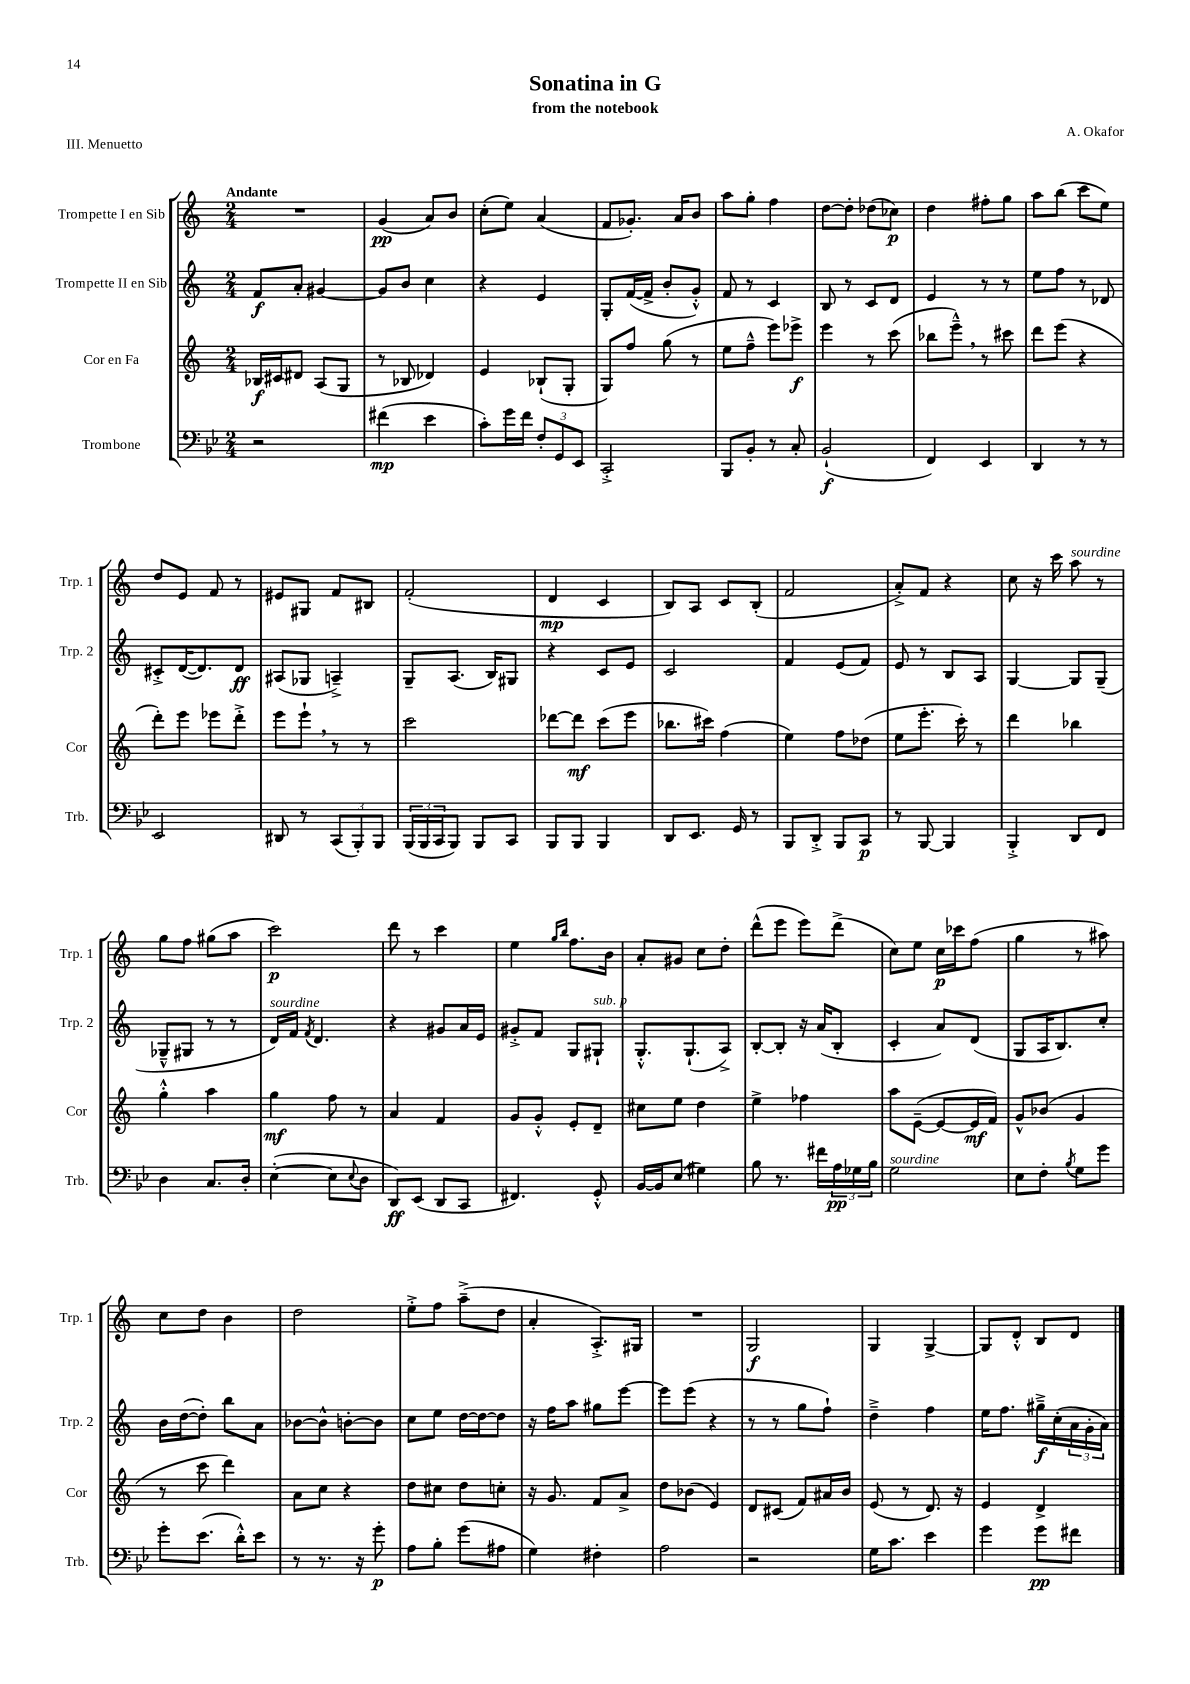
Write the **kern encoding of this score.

**kern	**kern	**kern	**kern
*staff4	*staff3	*staff2	*staff1
*clefF4	*clefG2	*clefG2	*clefG2
*k[b-e-]	*k[]	*k[]	*k[]
*M2/4	*M2/4	*M2/4	*M2/4
2r	16B-/LL	8f/L	2r
.	16c#/J	.	.
.	8d#/J	8a'/J	.
.	(8A/L	[4g#/	.
.	8G/J	.	.
=	=	=	=
(4f#\	8r	8g#/]L	(4g/
.	8B-/	8b/J	.
4e-\	4d-/)	4cc\	8a/L)
.	.	.	8b/J
=	=	=	=
8c'\L)	4e/	4r	(8cc'\L
16g\L	.	.	8ee\J)
16f\JJ	.	.	.
12F'/L	(8B-`/L	4e/	(4a/
12GG/	.	.	.
.	8G'/J	.	.
12EE-/J	.	.	.
=	=	=	=
2CC'^/	8G/L)	8G'/L	8f/L
.	8ff/J	([16f/L	8.g-'/J)
.	.	16f^/]JJ	.
.	(8gg\	8b'/L	.
.	.	.	16a/LK
.	8r	8g'^^/J)	8b/J
=	=	=	=
8BBB-/L	8ee\L	8f/	8aa\L
8BB-'/J	8ff~^^\J	8r	8gg'\J
8r	8eee\L)	4c/	4ff\
8C'/	8eee-^\J	.	.
=	=	=	=
(2BB-`/	4eee\	8B/	[8dd\L
.	.	8r	8dd'\]J
.	8r	8c/L	(8dd-\L
.	(8ccc\	8d/J	8cc-\J)
=	=	=	=
4FF/)	8bb-\L	4e/	4dd\
.	8eee~^^\J)	.	.
4EE-/	8r	8r	8ff#'\L
.	8ccc#\	8r	8gg\J
=	=	=	=
4DD/	8ddd\L	8ee\L	8aa\L
.	(8eee\J	8ff\J	(8bb\J
8r	4r	8r	8ccc\L
8r	.	8d-/	8ee\J)
=	=	=	=
2EE-/	8ddd'\L)	8c#'^/L	8dd/L
.	8eee\J	([16d/K	8e/J
.	.	8.d/])	.
.	8eee-\L	.	8f/
.	8ddd'^\J	8d/J	8r
=	=	=	=
8DD#/	8eee\L	(8A#/L	8e#/L
8r	8eee`\J	8G-/J	8G#/J
(12CC/L	8r	4A~^/)	8f/L
12BBB-'/)	.	.	.
.	8r	.	8B#/J
12BBB-/J	.	.	.
=	=	=	=
(24BBB-/LL	2ccc\	8G~/L	(2f'/
24BBB-/	.	.	.
24CC/J	.	.	.
8BBB-/J)	.	(8.A/J	.
8BBB-/L	.	.	.
.	.	16B/LK)	.
8CC/J	.	8G#/J	.
=	=	=	=
8BBB-/L	[8ddd-\L	4r	4d/
8BBB-/J	8ddd-\]J	.	.
4BBB-/	(8ccc\L	8c/L	4c/
.	8eee\J	8e/J	.
=	=	=	=
8DD/L	8.bb-\L	2c/	8B/L)
8.EE-/J	.	.	8A/J
.	16ccc#\Jk)	.	.
.	(4ff\	.	8c/L
16GG/	.	.	.
8r	.	.	(8B'/J
=	=	=	=
8BBB-/L	4ee\)	4f/	2f/
8DD'^/J	.	.	.
8BBB-/L	8ff\L	(8e/L	.
8CC/J	(8dd-\J	8f/J)	.
=	=	=	=
8r	8ee\L	8e/	8a'^/L)
[8BBB-/	8.eee'\J	8r	8f/J
4BBB-/]	.	8B/L	4r
.	16ccc'\)	.	.
.	8r	8A/J	.
=	=	=	=
4BBB-'^/	4ddd\	[4G/	8cc\
.	.	.	16r
.	.	.	16ccc\
8DD/L	4bb-\	8G/]L	8aa\
8FF/J	.	(8G~/J	8r
=	=	=	=
4D\	4gg'^^\	8G-~^^/L	8gg\L
.	.	8G#/J	8ff\J
8.C/L	4aa\	8r	(8gg#\L
.	.	8r	8aa\J
16D'/Jk	.	.	.
=	=	=	=
([4E-'\	4gg\	16d/LL)	2ccc\)
.	.	16f/JJ	.
.	.	8qf/	.
.	.	4.d/	.
8E-\]L	8ff\	.	.
8qqE-/	.	.	.
8D\J	8r	.	.
=	=	=	=
8DD/L)	4a/	4r	8ddd\
(8EE-/J	.	.	8r
8DD/L	4f/	8g#/L	4ccc\
8CC/J	.	16a/L	.
.	.	16e/JJ	.
=	=	=	=
4.FF#/)	8g/L	8g#'^/L	4ee\
.	8g'^^/J	8f/J	.
.	.	.	16qqgg/LL
.	.	.	16qqbb/JJ
.	8e'/L	8G/L	8.ff\L
8GG'^^/	8d~/J	8G#`/J	.
.	.	.	16b\Jk
=	=	=	=
[16BB-/LL	8cc#\L	8.G'^^/L	8a'/L
16BB-/]J	.	.	.
(8E-/J	8ee\J	.	8g#/J
.	.	(8.G`/	.
4G#\)	4dd\	.	8cc\L
.	.	8A^/J)	8dd'\J
=	=	=	=
8B-\	4ee^\	[8B'/L	(8ddd^^\L
8.r	.	8B'/]J	8eee\J
.	4ff-\	16r	8eee\L)
16f#\LL	.	(16a/LK	.
24A\	.	8B'/J	(8ddd^\J
24G-\	.	.	.
24B-\JJ	.	.	.
=	=	=	=
2G\	8aa\L	4c'/	8cc\L)
.	([8e~\J	.	8ee\J
.	8e/_L	8a/L)	16cc\LL
.	.	.	16ccc-\J
.	16e/]L	(8d/J	(8ff\J
.	16f/JJ)	.	.
=	=	=	=
8E-\L	8g^^/L	8G/L	4gg\
8F'\J	(8b-/J	16A/K	.
.	.	8.B/)	.
8qB-/	.	.	.
8G\L	4g/	.	8r
8g\J	.	8cc'/J	8aa#\)
=	=	=	=
8g'\L	8r	16b\LL	8cc\L
.	.	([16dd\J	.
(8.e-\J	8ccc\	8dd'\]J)	8dd\J
.	4ddd\)	8bb\L	4b\
16d'^^\LK)	.	.	.
8e-\J	.	8a\J	.
=	=	=	=
8r	8a\L	[8b-\L	2dd\
8.r	8cc\J	8b-^^\]J	.
.	4r	[8b'\L	.
16r	.	.	.
8g'\	.	8b\]J	.
=	=	=	=
8A\L	8dd\L	8cc\L	8ee'^\L
8B-'\J	8cc#\J	8ee\J	8ff\J
(8g\L	8dd\L	[16dd\LL	(8aa~^\L
.	.	16dd\_J	.
8A#\J	8cc'\J	8dd\]J	8dd\J
=	=	=	=
4G\)	16r	16r	4a'/
.	8.g/	16ff\LK	.
.	.	8aa\J	.
4F#'\	8f/L	8gg#\L	8.A'^/L)
.	8a^/J	[8eee\J	.
.	.	.	16G#/Jk
=	=	=	=
2A\	8dd\L	8eee\]L	2r
.	(8b-\J	(8eee\J	.
.	4e/)	4r	.
=	=	=	=
2r	8d/L	8r	2G/
.	(8c#/J	8r	.
.	8f/L)	8gg\L	.
.	16a#/L	8ff`\J)	.
.	16b/JJ	.	.
=	=	=	=
16G\LK	(8e/	4dd~^\	4G/
8.c\J	.	.	.
.	8r	.	.
4e-\	8.d/)	4ff\	[4G^/
.	16r	.	.
=	=	=	=
4g\	4e/	16ee\LK	8G/]L
.	.	8.ff\J	.
.	.	.	8d'^^/J
8g\L	4d^/	16gg#~^\LL	8B/L
.	.	(16cc'\	.
8f#\J	.	24a\	8d/J
.	.	24g'\	.
.	.	24a\JJ)	.
==	==	==	==
*-	*-	*-	*-
